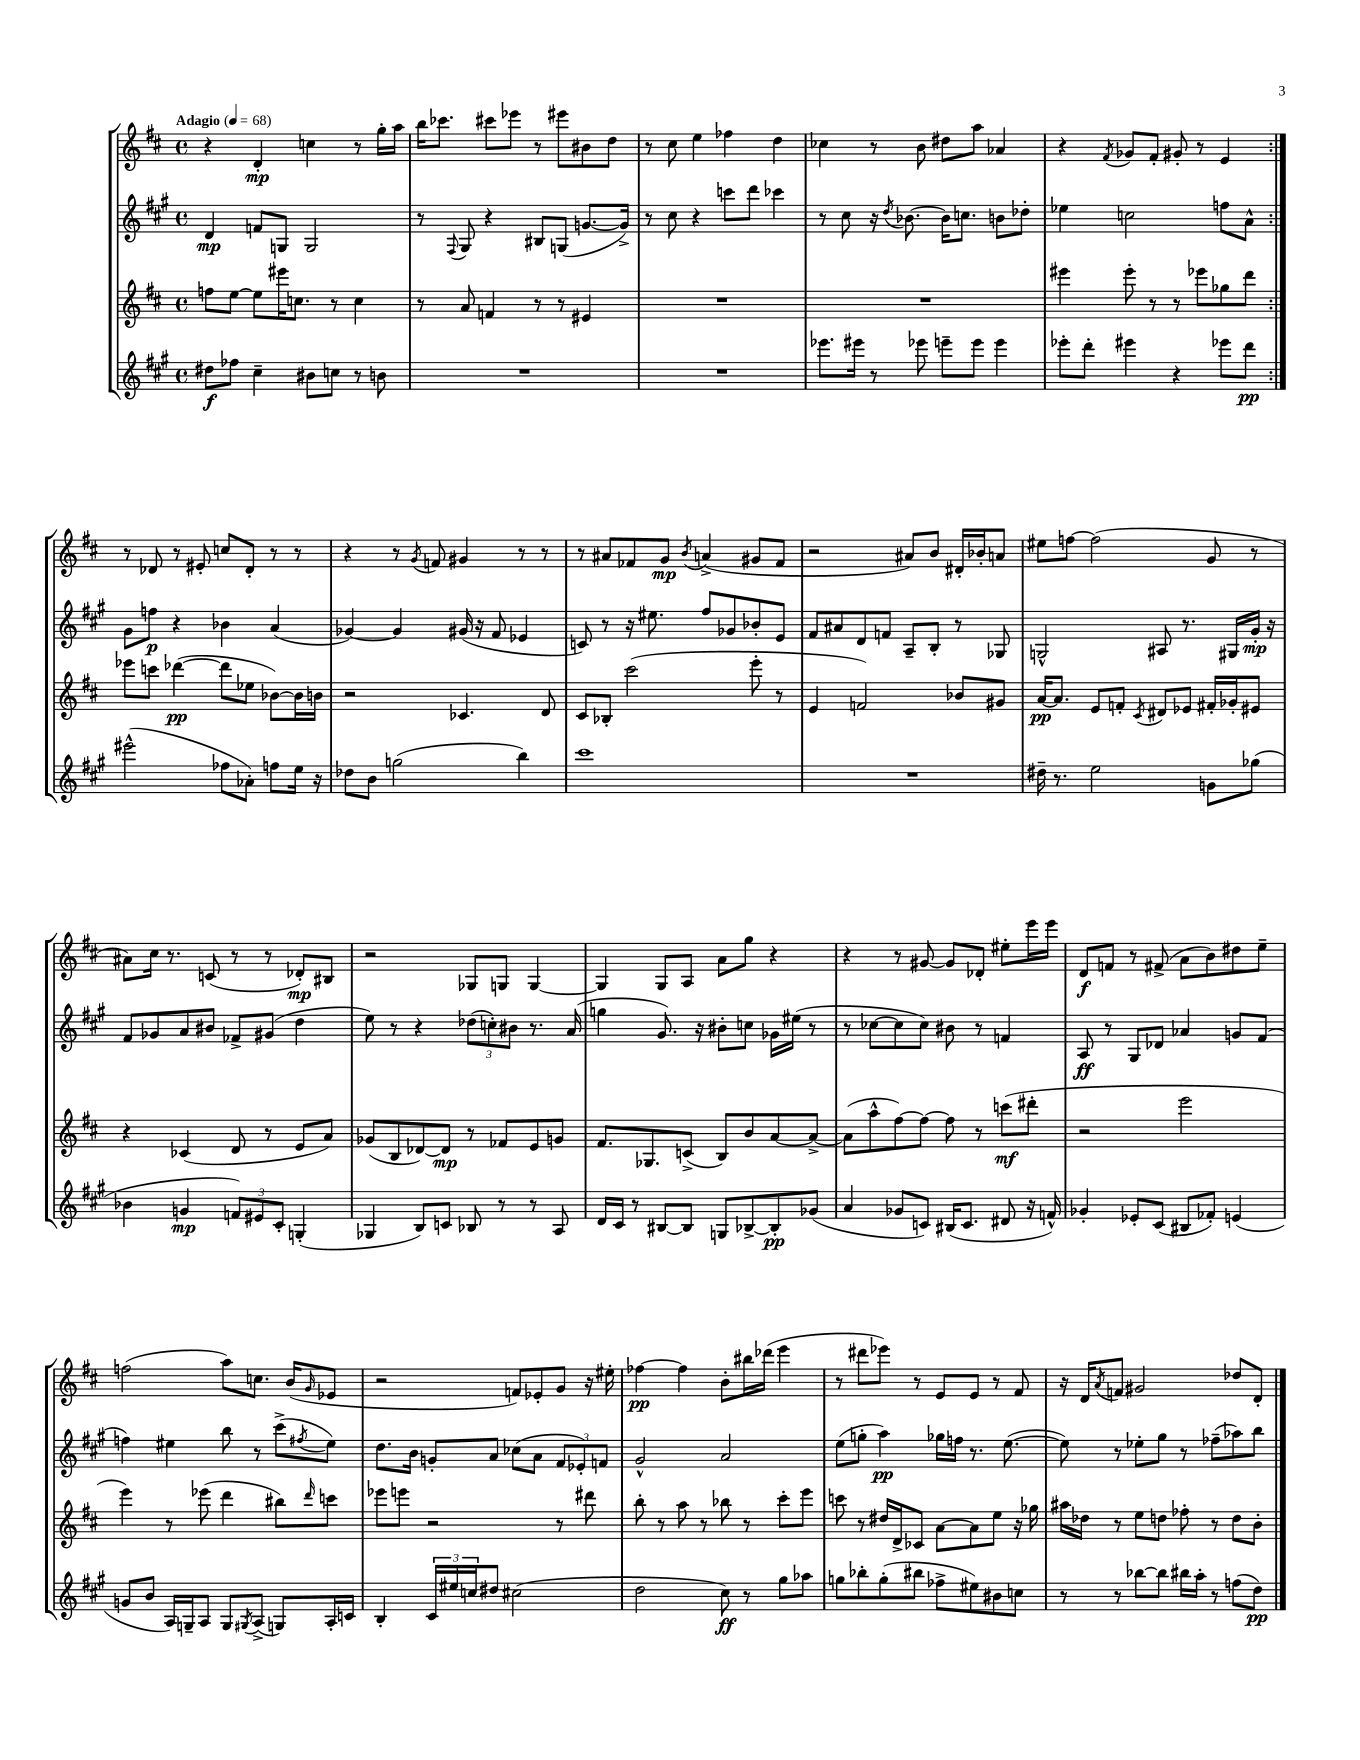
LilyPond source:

<<
\new StaffGroup <<
\new Staff = "s0" {
    \clef treble \key d \major \defaultTimeSignature \time 4/4 \tempo "Adagio" 4 = 68
    \repeat volta 2 { r4 d'4-.\mp c''4 r8 g''16-. a''16 |
    b''16 ces'''8. cis'''8 ees'''8 r8 eis'''8 bis'8 d''8 |
    r8 cis''8 e''4 fes''4 d''4 |
    ces''4 r8 b'8 dis''8 a''8 aes'4 |
    r4 \acciaccatura { fis'8 } ges'8 fis'8-. gis'8-. r8 e'4 | }
    r8 des'8 r8 eis'8-. c''8 des'8-. r8 r8 |
    r4 r8 \acciaccatura { g'8 } f'8 gis'4 r8 r8 |
    r8 ais'8 fes'8 g'8\mp \acciaccatura { b'8 } a'4->( gis'8 fes'8 |
    r2 ais'8) b'8 dis'16-. bes'16-. a'8 |
    eis''8 f''8~ f''2( g'8 r8 |
    ais'8) cis''16 r8. c'8( r8 r8 des'8-.\mp) bis8 |
    r2 ges8 g8 g4~ |
    g4 g8 a8 a'8 g''8 r4 |
    r4 r8 gis'8~ gis'8 des'8-. eis''8-. e'''16 e'''16 |
    d'8\f f'8 r8 fis'8->( a'8 b'8) dis''8 e''8-- |
    f''2( a''8) c''8. b'16( \grace { g'16 } ees'8 |
    r2 f'8) ees'8-. g'8 r16 eis''16-. |
    fes''4~\pp fes''4 b'8-. bis''16 des'''16( e'''4 |
    r8 dis'''8 ees'''8) r8 e'8 e'8 r8 fis'8 |
    r16 d'16 \acciaccatura { a'8 } f'8 gis'2 des''8 d'8-. \bar "|." |
}
\new Staff = "s1" {
    \clef treble \key a \major \defaultTimeSignature \time 4/4
    \repeat volta 2 { d'4\mp f'8 g8 g2 |
    r8 \appoggiatura { fis8 } gis8 r4 bis8 g8( g'8.~ g'16->) |
    r8 cis''8 r4 c'''8 d'''8 ces'''4 |
    r8 cis''8 r16 \acciaccatura { d''8 } bes'8.~ bes'16 c''8. b'8 des''8-. |
    ees''4 c''2 f''8 a'8-^ | }
    gis'8 f''8\p r4 bes'4 a'4( |
    ges'4~) ges'4 gis'16( r16 fis'8 ees'4 |
    c'8) r8 r16 eis''8. fis''8 ges'8 bes'8-. e'8 |
    fis'8 ais'8 d'8 f'8 a8-- b8-. r8 ges8 |
    g2-^ ais8 r8. gis16 gis'16-.\mp r16 |
    fis'8 ges'8 a'8 bis'8 fes'8-> gis'8( d''4 |
    e''8) r8 r4 \tuplet 3/2 { des''8( c''8-.) bis'8 } r8. a'16( |
    g''4 gis'8.) r16 bis'8-. c''8 ges'16 eis''16( r8 |
    r8 ces''8~ ces''8 ces''8) bis'8 r8 f'4 |
    a8\ff r8 gis8 des'8 aes'4 g'8 fis'8( |
    f''4) eis''4 b''8 r8 cis'''8->( \acciaccatura { fis''8 } eis''8) |
    d''8. b'16 g'8-. a'8 ces''8( a'8 \tuplet 3/2 { fis'8 ees'8-.) f'8 } |
    gis'2-^ a'2 |
    e''8( g''8-. a''4\pp) ges''16 f''16 r8. e''8.~( |
    e''8) r8 ees''8-. gis''8 r8 fes''8--( aes''8) b''8 \bar "|." |
}
\new Staff = "s2" {
    \clef treble \key d \major \defaultTimeSignature \time 4/4
    \repeat volta 2 { f''8 e''8~ e''8 eis'''16 c''8. r8 c''4 |
    r8 a'8 f'4 r8 r8 eis'4 |
    R1 |
    R1 |
    eis'''4 eis'''8-. r8 r8 ees'''8 ges''8 d'''8 | }
    ees'''8 c'''8 des'''4~\pp( des'''8 ees''8 bes'8~) bes'16 b'16 |
    r2 ces'4. d'8 |
    cis'8 bes8-. cis'''2( e'''8-. r8 |
    e'4 f'2) bes'8 gis'8 |
    a'16~\pp a'8. e'8 f'8-. \acciaccatura { cis'8 } dis'8 ees'8 fis'16-. ges'16-. eis'8 |
    r4 ces'4( d'8 r8 e'8 a'8) |
    ges'8( b8 des'8~) des'8\mp r8 fes'8 e'8 g'8 |
    fis'8. ges8. c'8->( b8) b'8 a'8~ a'8~-> |
    a'8( a''8-^ fis''8~) fis''8~ fis''8 r8 c'''8\mf( dis'''8-. |
    r2 e'''2 |
    e'''4) r8 ees'''8( d'''4 bis''8) \grace { d'''16 } c'''8 |
    ees'''8 e'''8 r2 r8 dis'''8 |
    b''8-. r8 a''8 r8 bes''8 r8 cis'''8-. e'''8 |
    c'''8 r8 dis''16 d'16-> ces'8 a'8~ a'8 e''8 r16 ges''16 |
    ais''16 des''16 r8 e''8 d''8 fes''8-. r8 d''8 b'8-. \bar "|." |
}
\new Staff = "s3" {
    \clef treble \key a \major \defaultTimeSignature \time 4/4
    \repeat volta 2 { dis''8\f fes''8 cis''4-- bis'8 c''8 r8 b'8 |
    R1 |
    R1 |
    ees'''8. eis'''16 r8 ees'''8 e'''8-- e'''8 e'''4 |
    ees'''8-. d'''8-. eis'''4 r4 ees'''8 d'''8\pp | }
    eis'''2-^( fes''8 aes'8-.) f''8 e''16 r16 |
    des''8 b'8 g''2( b''4) |
    cis'''1 |
    R1 |
    dis''16-- r8. e''2 g'8 ges''8( |
    bes'4 g'4\mp \tuplet 3/2 { f'8) eis'8 cis'8-. } g4-.( |
    ges4 b8) c'8 bes8 r8 r8 a8 |
    d'16 cis'16 r8 bis8~ bis8 g8 bes8~-> bes8-.\pp ges'8( |
    a'4 ges'8 c'8) bis16( c'8. dis'8 r16 f'16-^) |
    ges'4-. ees'8-. cis'8( bis8 fes'8-.) e'4( |
    g'8 b'8 a16) g16-- a8 g8 \acciaccatura { gis8 } a8->( g8) a16-. c'16 |
    b4-. \tuplet 3/2 { cis'16 eis''16 c''16 } dis''8 cis''2( |
    d''2 cis''8\ff) r8 gis''8 aes''8 |
    g''8 bes''8-. g''8-.( bis''8 fes''8-> eis''8) bis'8 c''8 |
    r8 r8 bes''8~ bes''8 bis''16 a''16-. r8 f''8( d''8\pp) \bar "|." |
}
>>
>>
\layout { \context { \Score \remove "Bar_number_engraver" } }
